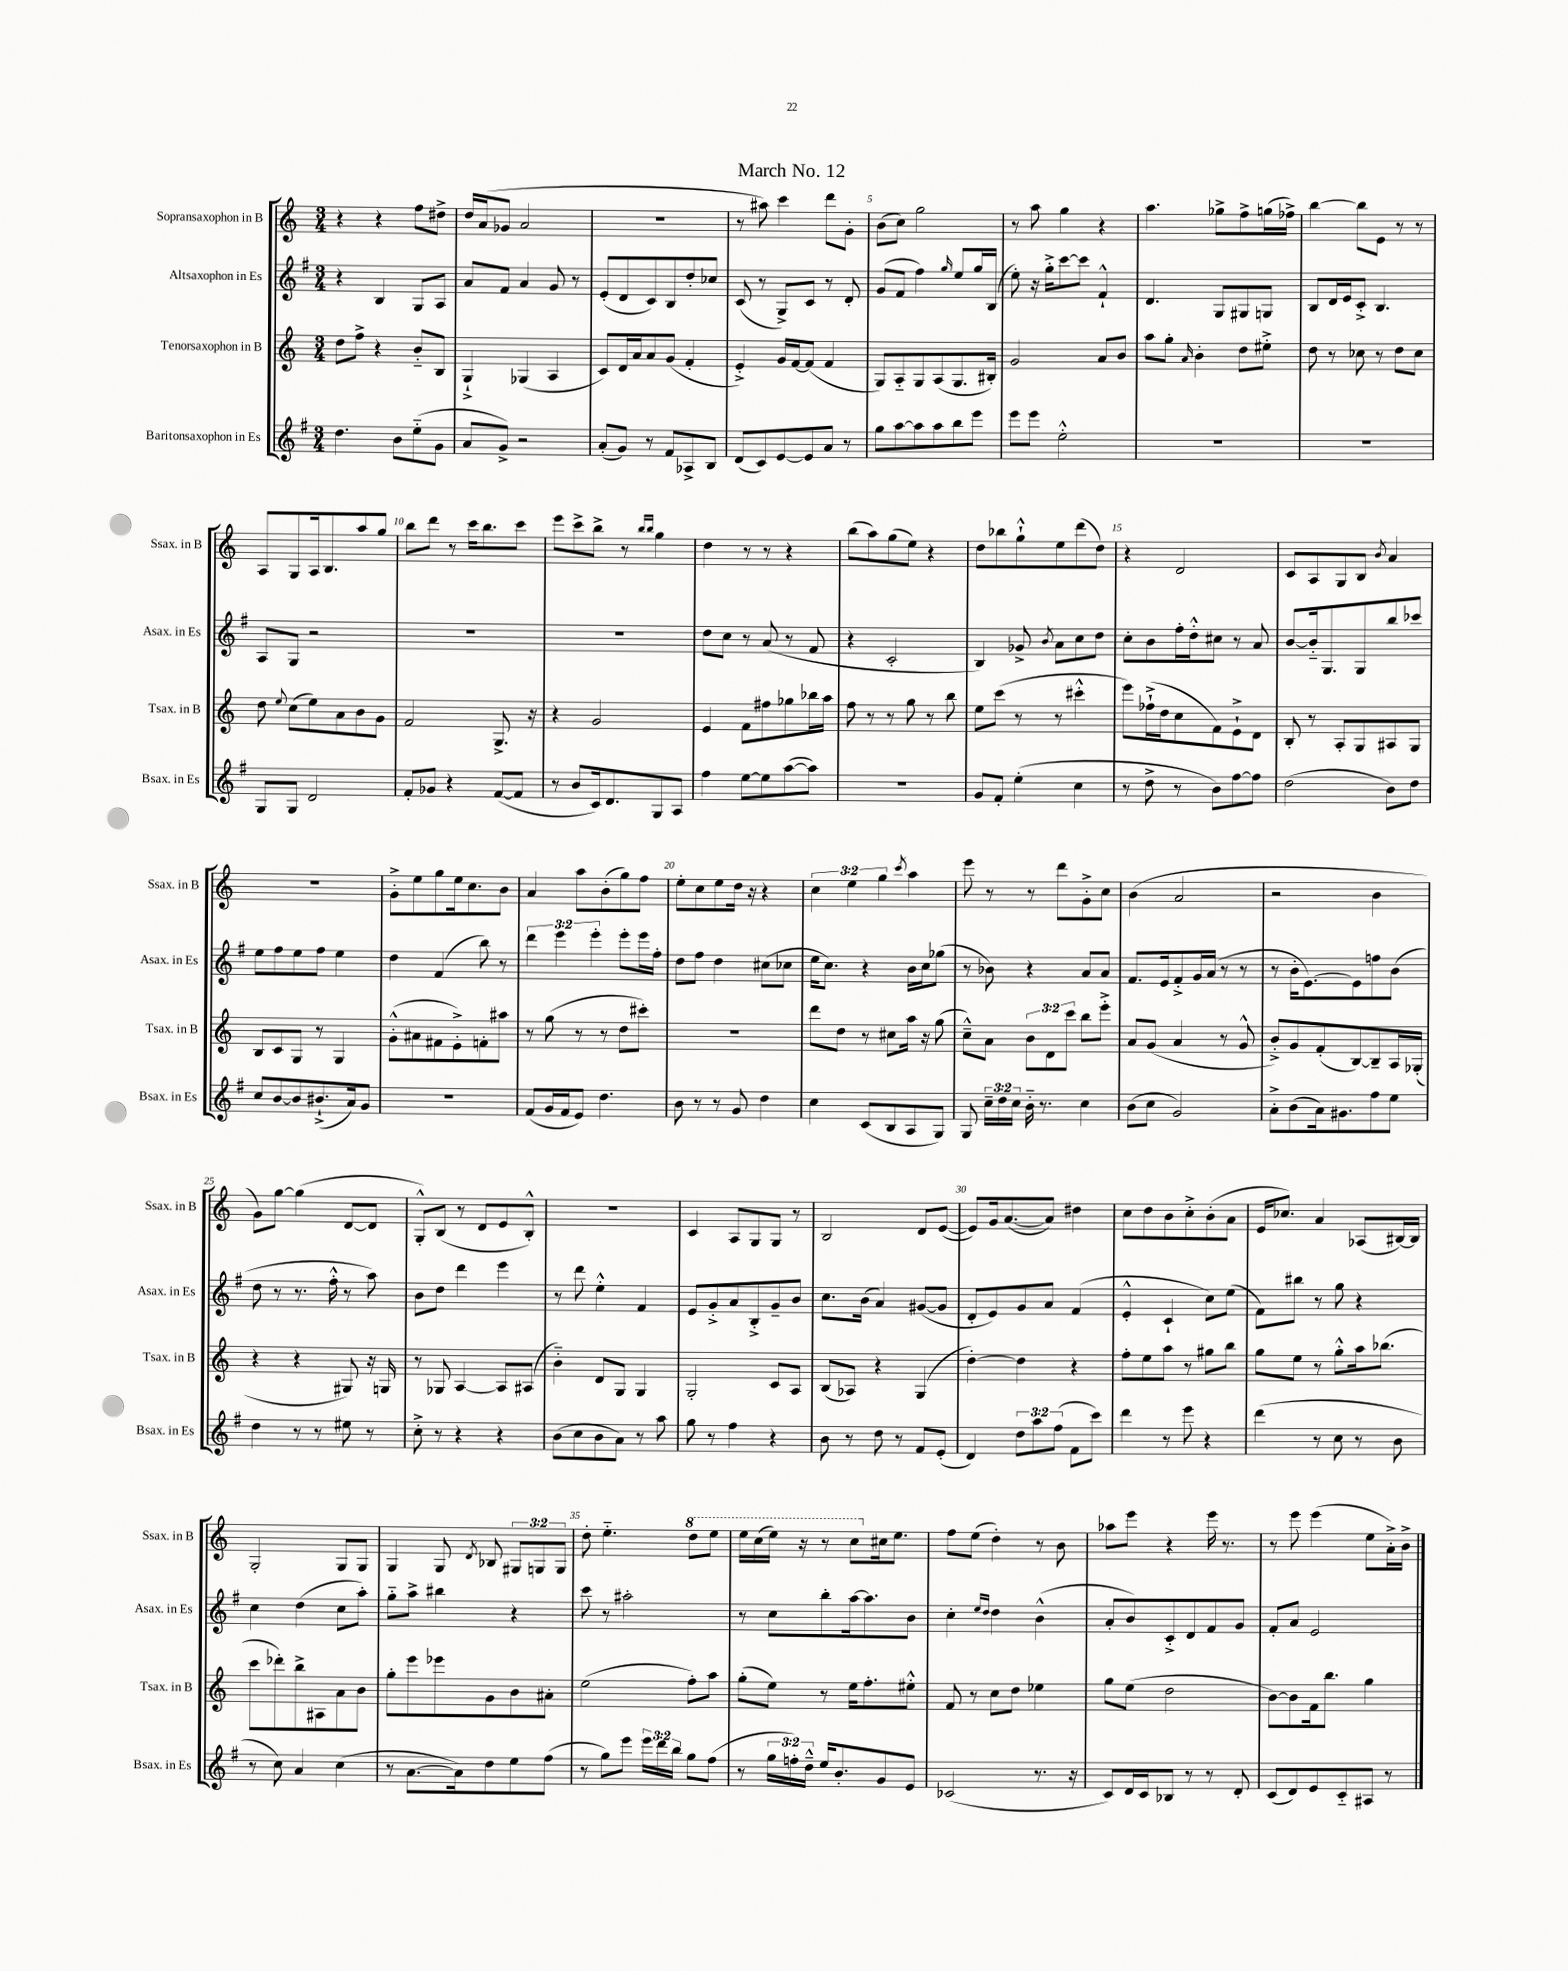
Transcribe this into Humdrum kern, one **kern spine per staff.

**kern	**kern	**kern	**kern
*staff4	*staff3	*staff2	*staff1
*clefG2	*clefG2	*clefG2	*clefG2
*k[f#]	*k[]	*k[f#]	*k[]
*M3/4	*M3/4	*M3/4	*M3/4
4.dd\	8dd\L	4r	4r
.	8ff^\J	.	.
.	4r	4B/	4r
8b\L	.	.	.
(8ee'~\	8b'~/L	8G/L	8ff\L
8g\J	8B/J	8A/J	8dd#^\J
=	=	=	=
8a/L	4G`^/	8a/L	16dd/LL
.	.	.	(16a/J
8g^/J)	.	8f#/J	8g-/J
2r	(4G-/	4a/	2a/
.	4A/	8g/	.
.	.	8r	.
=	=	=	=
(8a'/L	8c/L)	(8e'/L	2.r
8g/J)	16d/L	8d/	.
.	16a/J	.	.
8r	8a/	8c/)	.
8f#/L	(8g/J	8B/	.
8A-^/	4f'/	8dd'/	.
8B/J	.	8cc-/J	.
=	=	=	=
(8d/L	4e'^/)	(8c/	8r
8c/)	.	8r	8aa#\)
[8e/	16g/LL	8G^/L)	4ccc\
.	[16f/J	.	.
8e/]	(8f/]J	8c/J	.
8a/J	4f/	8r	8ddd\L
8r	.	8d'/	8g'\J
=	=	=	=
8gg\L	8G/L)	(8g/L	(8b\L
[8aa\	8A'~/	8f#/J	8cc\J)
8aa\]	8G/	4ff#\)	2gg\
8aa\	(8A/	.	.
.	.	16qqgg/	.
8bb\	8.G/	8ee/L	.
8eee\J	.	16gg/L	.
.	16B#'/Jk)	(16B/JJ	.
=	=	=	=
8eee\L	2g/	8ee'\)	8r
8eee\J	.	16r	8aa\
.	.	16gg'^\LK	.
2ee'^^\	.	[8ccc\	4gg\
.	.	8ccc\]J	.
.	8a/L	4f#`^^/	4r
.	8b/J	.	.
=	=	=	=
2.r	8aa\L	4.d/	4.aa\
.	8gg'\J	.	.
.	16qqa/	.	.
.	4b'\	.	.
.	.	8G/L	8gg-^\L
.	8dd\L	8G#/	8ff^\
.	8ee#'^\J	8G/J	(16gg\L
.	.	.	16ff-^\JJ)
=	=	=	=
2.r	8dd\	8B/L	[4bb\
.	8r	16d/L	.
.	.	16e/J	.
.	8cc-\	8c'^/J	8bb\]L
.	8r	4.B/	8e\J
.	8dd\L	.	8r
.	8cc-\J	.	8r
=	=	=	=
8G/L	8dd\	8A/L	8A/L
.	8qqee/	.	.
8G/J	(8cc\L	8G/J	8G/
2d/	8ee\)	2r	16A/k
.	.	.	8.B/
.	8a\	.	.
.	8b\	.	8aa/
.	8g\J	.	8gg/J
=	=	=	=
8f#'/L	2f/	2.r	8bb\L
8g-/J	.	.	8ddd\J
4r	.	.	8r
.	.	.	16ccc\LK
.	.	.	8.bb\
([8f#/L	8.G^/	.	.
8f#/]J	.	.	8ccc\J
.	16r	.	.
=	=	=	=
8r	4r	2.r	8eee\L
8b/L	.	.	8ccc^\
16c/k)	2g/	.	8bb^\J
8.d/	.	.	.
.	.	.	8r
.	.	.	16qqbb/LL
.	.	.	16qqbb/JJ
8G/	.	.	4gg\
8A/J	.	.	.
=	=	=	=
4ff#\	4e/	8dd\L	4dd\
.	.	8cc\J	.
[8ee\L	8f\L	8r	8r
8ee\]	8ff#\	(8a/	8r
([8aa\	8gg-\	8r	4r
8aa\]J)	16bb-\L	8f#/	.
.	16aa\JJ	.	.
=	=	=	=
2.r	8ff\	4r	(8bb\L
.	8r	.	8aa\)
.	8r	2c'/	(8gg\
.	8gg\	.	8ee\J)
.	8r	.	4r
.	8bb\	.	.
=	=	=	=
8g/L	8ee\L	4B/)	8dd\L
8f#'/J	(8ccc\J	.	8bb-\
(4ee'\	8r	8g-^/	8gg`^^\
.	.	8qb/	.
.	8r	8a\L	8ee\
4cc\	4ccc#'^^\	8cc\	(8ddd\
.	.	8dd\J	8dd\J)
=	=	=	=
8r	8eee\L)	8cc'\L	4r
8dd^\	(16ff-`^\L	8b\	.
.	16dd\J	.	.
8r	8cc\	16ff#'\L	2d/
.	.	16dd'^^\J	.
8b\L)	8f\)	8cc#\J	.
[8ff#\	8e`^\	8r	.
8ff#\]J	8d\J	8a/	.
=	=	=	=
(2dd\	8B'/	[8b/L	8c/L
.	8r	16b'~/]k	8A/
.	.	8.G/	.
.	8A'/L	.	8G/
.	8G/	8G/	8B/J
.	.	.	8qb/
8b\L)	8A#/	8bb/	4a/
8dd\J	8G/J	8ccc-/J	.
=	=	=	=
8cc/L	8B/L	8ee\L	2.r
[8b/	8c/	8ff#\	.
8b/]	8G/J	8ee\	.
(8.b#`^/	8r	8ff#\J	.
.	4G/	4ee\	.
16a/k)	.	.	.
8g/J	.	.	.
=	=	=	=
2.r	(8g'^^\L	4dd\	8g'^\L
.	8a#\	.	8ee\
.	8f#\	(4f#/	8gg\
.	8e'^\)	.	16ee\k
.	.	.	8.cc\
.	8f'\	8bb\)	.
.	8aa#\J	8r	8b\J
=	=	=	=
(8f#/L	8r	6ddd\	4a/
16g/L	(8gg\	.	.
.	.	6eee\	.
16f#/J	.	.	.
8e/J)	8r	.	8aa\L
.	.	6eee'\	.
4.dd\	8r	.	(8b'\
.	8dd\L	8eee'\L	8gg\)
.	8ccc#'\J)	16eee\L	8ff\J
.	.	16ff#'\JJ	.
=	=	=	=
8b\	2.r	8dd\L	8ee'\L
8r	.	8ff#\J	8cc\
8r	.	4dd\	8ee\
8g/	.	.	16dd\Jk
.	.	.	16r
4dd\	.	(8cc#\L	4r
.	.	8cc-\J	.
=	=	=	=
4cc\	8ddd\L	16ee\LK	6cc\
.	.	8.cc\J)	.
.	8dd\J	.	.
.	.	.	6ee\
(8c/L	8r	4r	.
.	.	.	6gg\
8B/	8cc#\L	.	.
.	.	.	8qccc/
8A/	16aa\Jk	16b\LL	4aa\
.	16r	16cc\J	.
8G/J)	(8gg\	(8gg-\J	.
=	=	=	=
8G/	8cc~^^\L)	8r	8eee\
24cc~\LL	8a\J	8b-\)	8r
24dd\	.	.	.
24cc\JJ	.	.	.
16b'~\	12b\L	4r	8r
8.r	.	.	.
.	12d\	.	.
.	.	.	8ddd\L
.	12ccc\J	.	.
4cc\	8bb\L	8a/L	8g'^\
.	8eee'^\J	8a/J	8cc\J
=	=	=	=
(8b\L	8a/L	8.f#/L	(4b\
8cc\J	(8g/J	.	.
.	.	16e/k	.
2g/)	4a/	8f#'^/	2a/
.	.	16g/L	.
.	.	(16a/JJ	.
.	8r	8r	.
.	8g^^/	8r	.
=	=	=	=
8a'^\L	8b'^/L)	8r	2r
(8b\	8g/	16b'\LK	.
.	.	[8.e\)	.
16a\k)	(8f'/	.	.
8.g#\	.	.	.
.	[8B/)	8e\]	.
8ff#\	8B~/]	8ff\	4b\
8ee\J	16A/L	(8b\J	.
.	(16G-'/JJ	.	.
=	=	=	=
4dd\	4r	8dd\	8g\L)
.	.	8r	[8gg\J
8r	4r	8.r	(4gg\]
8r	.	.	.
.	.	16ff#'^^\	.
8ee#\	8G#/)	8r	[8d/L
8r	16r	8aa\)	8d/]J
.	16G/	.	.
=	=	=	=
8cc'^\	8r	8b\L	8G'^^/L)
8r	8G-/	8dd\J	(8B/J
4r	[4A/	4ddd\	8r
.	.	.	8d/L
4r	8A/]L	4eee\	8e/
.	(8A#/J	.	8B'^^/J)
=	=	=	=
(8b\L	4b'~\)	8r	2.r
8cc\	.	8ddd\	.
8b\	8d/L	4ee'^^\	.
8a\J)	8G/J	.	.
8r	4G/	4f#/	.
8aa\	.	.	.
=	=	=	=
8gg\	2G'/	8e/L	4c/
8r	.	8g'^/	.
4ff#\	.	8a/	8A/L
.	.	8B'^/	8G/
4r	8c/L	8g~/	8G/J
.	8A/J	8b/J	8r
=	=	=	=
8b\	(8B/L	8.cc\L	2B/
8r	8A-/J)	.	.
.	.	(16b\Jk	.
8dd\	4r	4a/)	.
8r	.	.	.
8f#/L	(4G/	([8g#/L	8d/L
(8e'/J	.	8g#/]J	([8e/J
=	=	=	=
4d/)	[4dd'\)	8d'/L	8e/]L)
.	.	8e/)	16g/k
.	.	.	([8.a/
12dd\L	4dd\]	8g/	.
12aa\	.	.	.
.	.	8a/J	8a/]J)
(12ff#\J	.	.	.
8f#\L	4r	(4f#/	4dd#\
8ccc\J)	.	.	.
=	=	=	=
4ddd\	8ff'\L	4e'^^/	8cc\L
.	8ee\	.	8dd\
8r	8aa\J	4c`/	8b\
8eee\	8r	.	8cc'^\
4r	8gg#\L	8cc\L)	(8b'\
.	8bb\J	(8ee\J	8a\J
=	=	=	=
(4ddd\	8gg\L	8f#\L)	16e/LK
.	.	.	8.cc-/J)
.	8ee\J	8bb#\J	.
8r	8r	8r	4a/
8cc\	8gg'^^\L	8gg\	.
8r	16aa\k	4r	(8A-/L
.	(8.bb-\J	.	.
8b\	.	.	[16B#/L)
.	.	.	16B#/]JJ
=	=	=	=
8r	8ccc\L	4cc\	2G'/
8cc\)	8ddd-'\)	.	.
4a/	8bb^\	(4dd\	.
.	8A#\	.	.
(4cc\	8a\	8cc\L	8G/L
.	8b\J	8aa'\J)	8G/J
=	=	=	=
8r	8gg'\L	8gg'~\L	4G/
[8.a\L	8eee\	8aa^\J	.
.	8eee-\	4bb#\	8G/
16a\]k)	.	.	.
.	.	.	8qd/
8dd\	8g\	.	8B-/
8ee\	8b\	4r	12G#/L
.	.	.	12G/
(8ff#\J	8a#'\J	.	.
.	.	.	12G/J
=	=	=	=
8r	(2ee\	8ccc\	8dd'\
8gg\L)	.	8r	4.ee'~\
8eee\J	.	2aa#'\	.
24eee\LL	.	.	.
24ddd\	.	.	.
24bb\JJ	.	.	.
8gg\L	8ff'\L)	.	8ddd\L
(8ff#\J	8aa\J	.	8eee\J
=	=	=	=
8r	(8gg'\L	8r	16eee\LL
.	.	.	(16ccc\
24gg\LL	8ee\J)	8cc\L	16eee\JJ)
24ff'\)	.	.	.
.	.	.	16r
24dd~^^\JJ	.	.	.
16ee/LK	8r	8bb'\	8r
8.b'/	.	.	.
.	16ee\LK	[16aa\k	8ccc\L
.	8.ff'\	8.aa\]	.
8g/	.	.	16cc#\k
.	.	.	8.ee\J
8e/J	8ee#'^^\J	8b\J	.
=	=	=	=
(2c-/	8f/	4cc'\	8ff\L
.	8r	.	(8ee\J
.	.	16qqee/LL	.
.	.	16qqdd/JJ	.
.	8cc\L	4dd\	4dd'\)
.	8dd\J	.	.
8.r	4ee-\	(4b^^\	8r
.	.	.	8b\
16r	.	.	.
=	=	=	=
8c/L)	8gg\L	8a'/L	8aa-\L
16d/L	(8ee\J	8b/)	8eee\J
16c/J	.	.	.
8B-/J	2dd\	8c'^/	4r
8r	.	8d/	.
8r	.	8f#/	16eee\
.	.	.	8.r
8d'/	.	8g/J	.
=	=	=	=
(8c/L	[8b\L)	8f#'/L	8r
8d/)	8b\]	8a/J	8eee\
8e/	16f\k	2e/	(4eee\
.	8.bb\J	.	.
8c'~/	.	.	.
8A#/J	4gg\	.	8ee\L
8r	.	.	16a'^\L)
.	.	.	16b^\JJ
==	==	==	==
*-	*-	*-	*-
